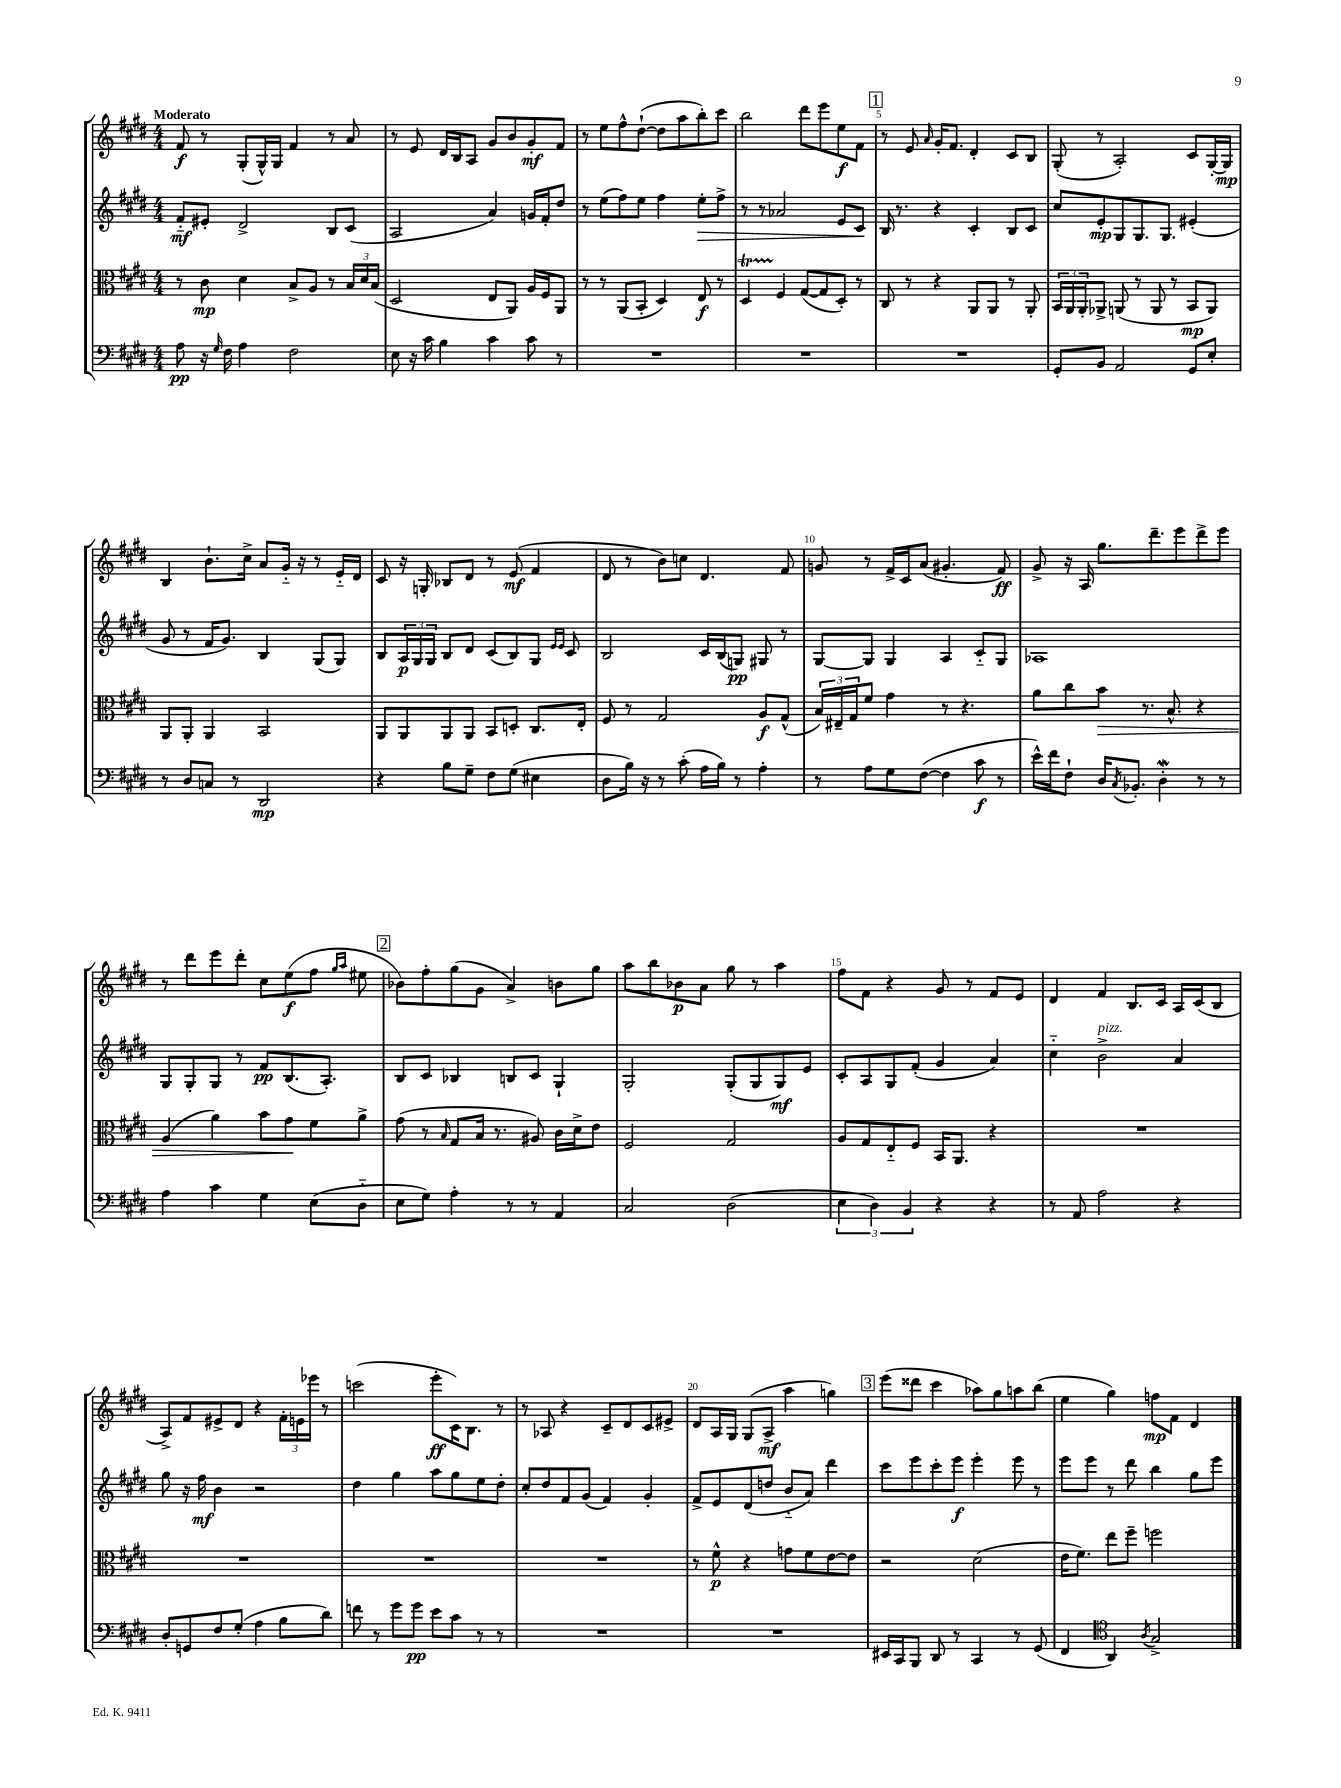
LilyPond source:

<<
\new StaffGroup <<
\new Staff = "s0" {
    \clef treble \key e \major \numericTimeSignature \time 4/4 \tempo "Moderato"
    fis'8\f r8 gis8-.( gis16-^) gis16 fis'4 r8 a'8 |
    r8 e'8 dis'16 b16 a8 gis'8 b'8 gis'8-.\mf fis'8 |
    r8 e''8 fis''8-^ dis''8~-!( dis''8 a''8 b''8-.) cis'''8 |
    b''2 dis'''8 e'''8 e''8\f fis'8 |
    \mark \markup { \box "1" } r8 e'8 \grace { a'16 } gis'16-. fis'8. dis'4-. cis'8 b8 |
    gis8-.( r8 a2-.) cis'8 gis16~-. gis16\mp |
    b4 b'8.-! cis''16-> a'8 gis'16-_ r16 r8 e'16-_ dis'16 |
    cis'8 r16 g16-. bes8 dis'8 r8 e'8\mf( fis'4 |
    dis'8 r8 b'8) c''8 dis'4. fis'8 |
    g'8 r8 fis'16-> cis'16 a'8( gis'4.-. fis'8\ff) |
    gis'8-> r16 a16 gis''8. dis'''8.-- e'''8 dis'''8-> e'''8 |
    r8 dis'''8 e'''8 dis'''8-. cis''8 e''8\f( fis''8 \grace { gis''16 a''16 } eis''8 |
    \mark \markup { \box "2" } bes'8) fis''8-. gis''8( gis'8 a'4->) b'8 gis''8 |
    a''8 b''8 bes'8\p a'8 gis''8 r8 a''4 |
    fis''8 fis'8 r4 gis'8 r8 fis'8 e'8 |
    dis'4 fis'4 b8. cis'16 a16 cis'16( b8 |
    a8->) fis'8 eis'8-> dis'8 r4 \tuplet 3/2 { fis'16-. e'16 ees'''16 } r8 |
    c'''2( e'''8-.\ff cis'16) b8. r8 |
    r8 aes8 r4 cis'8-- dis'8 cis'8 eis'8-> |
    dis'8 a16 gis16 gis8( a8->\mf a''4 g''4) |
    \mark \markup { \box "3" } e'''8( disis'''8 cis'''4 aes''8) gis''8 a''8 b''8( |
    e''4 gis''4) f''8\mp fis'8 dis'4 \bar "|." |
}
\new Staff = "s1" {
    \clef treble \key e \major \numericTimeSignature \time 4/4
    fis'8-_\mf eis'8-. dis'2-> b8 cis'8( |
    a2 a'4) g'16 fis'16-. dis''8 |
    r8 e''8( fis''8) e''8 fis''4 e''8-.\> fis''8-> |
    r8 r8 aes'2 e'8 cis'8\! |
    \mark \markup { \box "1" } b16 r8. r4 cis'4-. b8 cis'8 |
    cis''8 e'8-.\mp gis8 gis8. gis8. eis'4-.( |
    gis'8 r8 fis'16 gis'8.) b4 gis8( gis8) |
    b8 \tuplet 3/2 { a16\p gis16 gis16 } b8 dis'8 cis'8( b8) gis8 \grace { e'16 e'16 } cis'8 |
    b2 cis'16 b16( g8\pp) gis8 r8 |
    gis8~ gis8 gis4 a4 cis'8-_ gis8 |
    aes1 |
    gis8 gis8-. gis8 r8 fis'8\pp b8.( a8.-.) |
    \mark \markup { \box "2" } b8 cis'8 bes4 b8 cis'8 gis4-! |
    gis2-. gis8-.( gis8 gis8\mf) e'8 |
    cis'8-. a8 gis8 fis'8-.( gis'4 a'4) |
    cis''4-_ b'2->^\markup { \italic "pizz." } a'4 |
    gis''8 r16 fis''16\mf b'4 r2 |
    dis''4 gis''4 a''8 gis''8 e''8 dis''8-. |
    cis''8-. dis''8 fis'8 gis'8( fis'4) gis'4-. |
    fis'8-> e'8 dis'8( d''8 b'8-_ a'8) dis'''4 |
    \mark \markup { \box "3" } cis'''8 e'''8 cis'''8-. e'''8\f e'''4-. e'''8 r8 |
    e'''8 e'''8 r8 dis'''8 b''4 gis''8 e'''8 \bar "|." |
}
\new Staff = "s2" {
    \clef alto \key e \major \numericTimeSignature \time 4/4
    r8 cis'8\mp dis'4 b8-> a8 r8 \tuplet 3/2 { b16 dis'16 b16( } |
    dis2 e8 a,8) a16 fis16 a,8 |
    r8 r8 a,8( b,8-. dis4) e8\f r8 |
    dis4\startTrillSpan fis4\stopTrillSpan gis8~( gis8 dis8-.) r8 |
    \mark \markup { \box "1" } cis8 r8 r4 a,8 a,8 r8 a,8-. |
    \tuplet 3/2 { b,16 a,16 a,16-. } aes,8-> a,8( r8 a,8 r8 b,8\mp a,8) |
    a,8 a,8-. a,4 b,2 |
    a,8 a,8 a,8 a,8 b,8 d8-. cis8. e16-. |
    fis8 r8 gis2 a8\f gis8-^( |
    \tuplet 3/2 { b16) eis16-- gis16 } fis'8 gis'4 r8 r4. |
    a'8 cis''8 b'8\> r8. b8.-^ r4 |
    a4( a'4) b'8 gis'8\! fis'8 a'8-> |
    \mark \markup { \box "2" } gis'8( r8 \grace { b16 } gis8 b16 r8. ais8) cis'16 dis'16-> e'8 |
    fis2 gis2 |
    a8 gis8 e8-_ fis8 b,16 a,8. r4 |
    R1 |
    R1 |
    R1 |
    R1 |
    r8 fis'8-^\p r4 g'8 fis'8 e'8~ e'8 |
    \mark \markup { \box "3" } r2 dis'2( |
    e'16 fis'8.) e''8 fis''8-- f''2 \bar "|." |
}
\new Staff = "s3" {
    \clef bass \key e \major \numericTimeSignature \time 4/4
    a8\pp r16 \grace { gis16 } fis16 a4 fis2 |
    e8 r16 cis'16 b4 cis'4 cis'8 r8 |
    R1 |
    R1 |
    \mark \markup { \box "1" } R1 |
    gis,8-. b,8 a,2 gis,8 e8-. |
    r8 dis8 c8 r8 dis,2\mp |
    r4 b8 gis8-- fis8 gis8( eis4 |
    dis8 b16) r16 r8 cis'8-.( a16 b16) r8 a4-. |
    r8 a8 gis8 fis8~( fis4 cis'8\f r8 |
    e'16-^) fis'16 fis8-! dis16 \acciaccatura { cis8 } bes,8.-. dis4-.\mordent r8 r8 |
    a4 cis'4 gis4 e8( dis8-_ |
    \mark \markup { \box "2" } e8 gis8) a4-. r8 r8 a,4 |
    cis2 dis2( |
    \tuplet 3/2 { e4 dis4) b,4 } r4 r4 |
    r8 a,8 a2 r4 |
    dis8-. g,8 fis8 gis8-.( a4 b8 dis'8) |
    f'8 r8 gis'8 gis'8\pp e'8 cis'8 r8 r8 |
    R1 |
    R1 |
    \mark \markup { \box "3" } eis,16 cis,16 b,,8 dis,8 r8 cis,4 r8 gis,8( |
    fis,4 \clef tenor a,4) \acciaccatura { a8 } gis2-> \bar "|." |
}
>>
>>
\layout { \context { \Score \override BarNumber.break-visibility = ##(#f #t #t) barNumberVisibility = #(every-nth-bar-number-visible 5) } }
